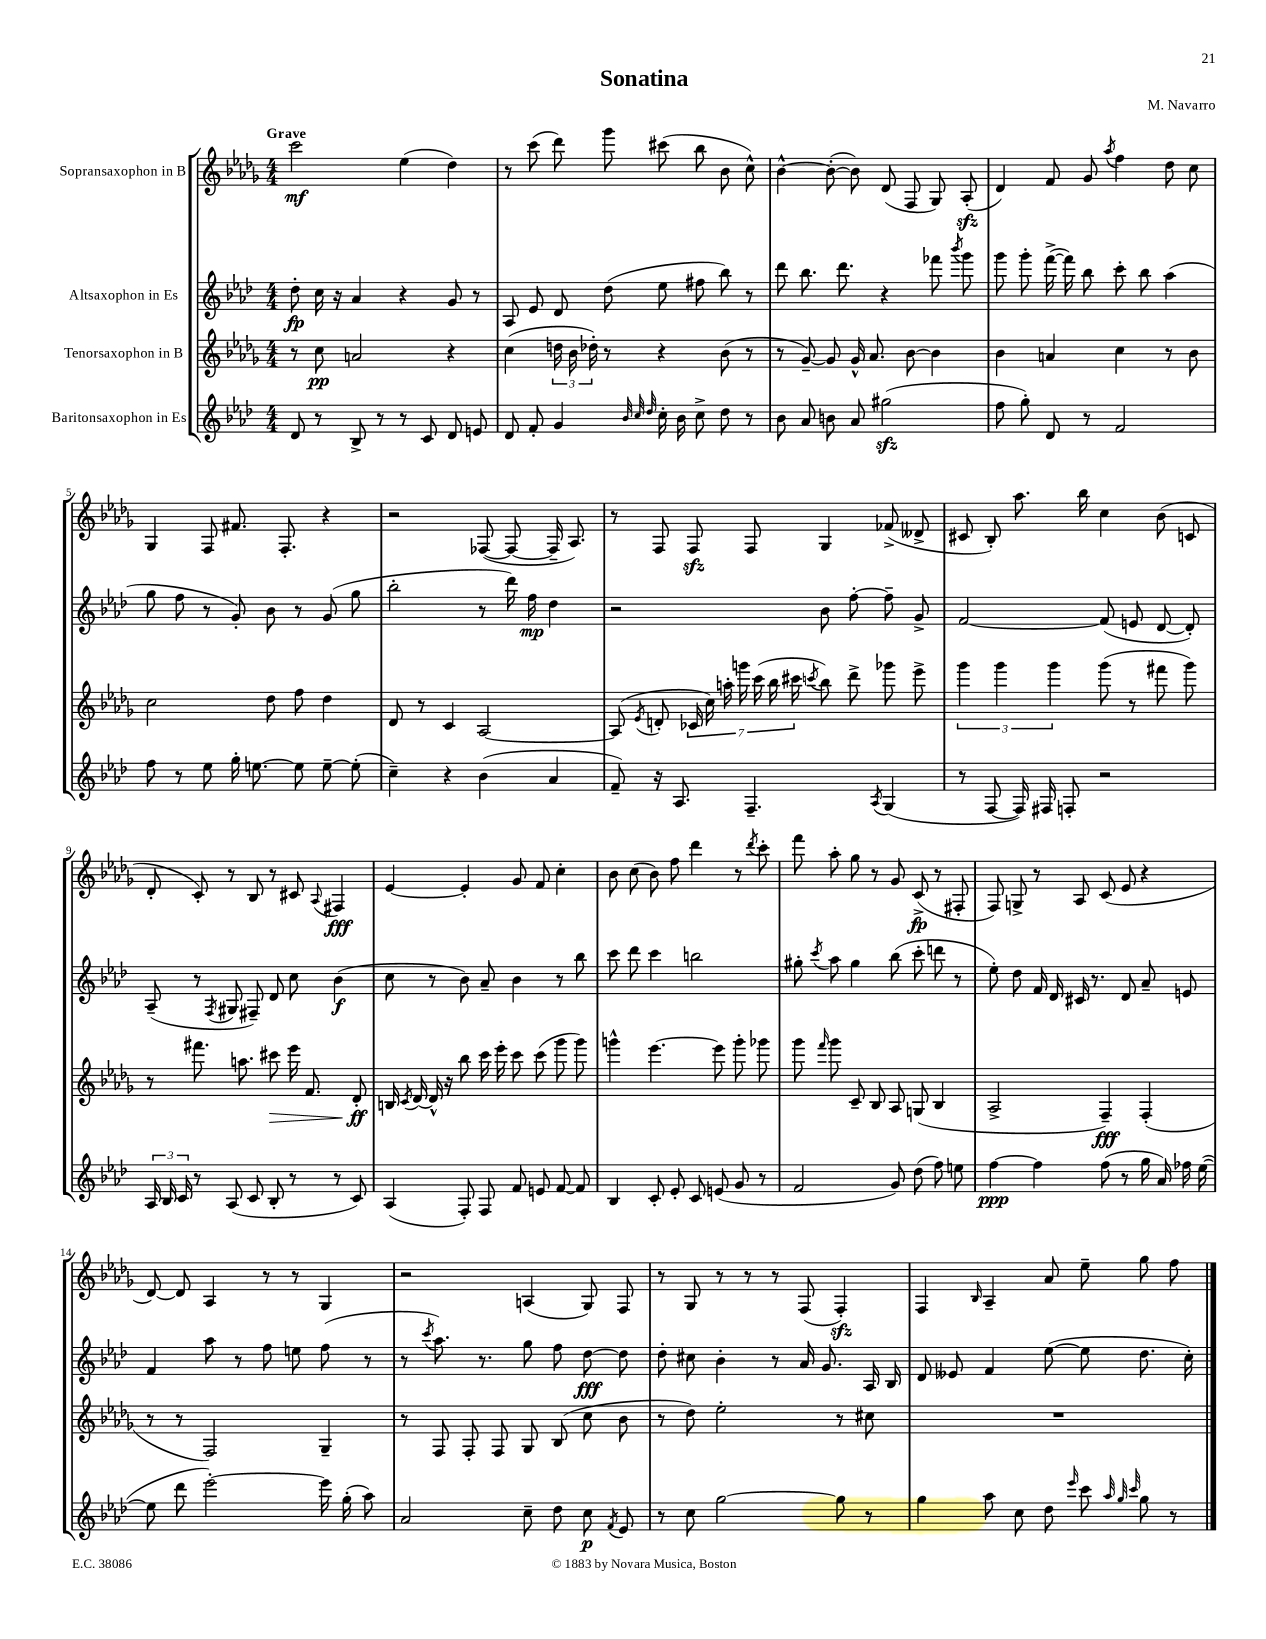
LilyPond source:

\header { title = "Sonatina" composer = "M. Navarro" }
<<
\new StaffGroup <<
\new Staff = "s0" \with { instrumentName = "Sopransaxophon in B" } {
    \clef treble \key des \major \numericTimeSignature \time 4/4 \tempo "Grave"
    \autoBeamOff c'''2\mf ees''4( des''4) |
    r8 c'''8( des'''8) ges'''8 cis'''8( bes''8 bes'8 c''8-^) |
    bes'4~-^ bes'8~-.( bes'8) des'8( f8 ges8) aes8-.\sfz( |
    des'4) f'8 ges'8 \acciaccatura { aes''8 } f''4 des''8 c''8 |
    ges4 f8 fis'8. f8.-. r4 |
    r2 fes8~( fes8~ fes16-- aes8.) |
    r8 f8 f8\sfz f8 ges4 fes'8->( deses'8-> |
    cis'8 bes8-.) aes''8. bes''16 c''4 bes'8( c'8 |
    des'8-. c'8-.) r8 bes8 r8 cis'8 \appoggiatura { aes8 } fis4\fff |
    ees'4~ ees'4-. ges'8 f'8 c''4-. |
    bes'8 c''8( bes'8) f''8 des'''4 r8 \acciaccatura { des'''8 } c'''8-. |
    f'''8 aes''8-. ges''8 r8 ges'8 c'8->\fp( r8 fis8-. |
    f8) g8-> r8 aes8 c'8( ees'8 r4 |
    des'8~) des'8 aes4 r8 r8 ges4 |
    r2 a4( ges8) f8 |
    r8 ges8 r8 r8 r8 f8( f4-.\sfz) |
    f4 \grace { bes16 } aes4-- aes'8 ees''8-- ges''8 f''8 \bar "|." |
}
\new Staff = "s1" \with { instrumentName = "Altsaxophon in Es" } {
    \clef treble \key aes \major \numericTimeSignature \time 4/4
    \autoBeamOff des''8-.\fp c''16 r16 aes'4 r4 g'8 r8 |
    aes8 ees'8 des'8 des''8( ees''8 fis''8 bes''8) r8 |
    des'''8 bes''8. des'''8. r4 fes'''8 \acciaccatura { bes'''8 } g'''8 |
    g'''8 g'''8-. f'''16~->( f'''16) bes''8 c'''8-. bes''8 aes''4( |
    g''8 f''8 r8 g'8-.) bes'8 r8 g'8( g''8 |
    bes''2-. r8 des'''16) f''16\mp des''4 |
    r2 bes'8 f''8~-. f''8-- g'8-> |
    f'2~ f'8( e'8 des'8~ des'8-.) |
    aes8--( r8 \acciaccatura { f8 } gis8 fis8--) des'8 c''8 bes'4\f( |
    c''8 r8 bes'8) aes'8-- bes'4 r8 bes''8 |
    c'''8 des'''8 c'''4 b''2 |
    gis''8-. \acciaccatura { c'''8 } aes''8 gis''4 bes''8( c'''8-. d'''8 r8 |
    ees''8-.) des''8 f'16 des'16 cis'16 r8. des'8 aes'8-- e'8 |
    f'4 aes''8 r8 f''8 e''8 f''8( r8 |
    r8 \acciaccatura { c'''8 } aes''8.) r8. g''8 f''8 des''8~\fff des''8 |
    des''8-. cis''8 bes'4-. r8 aes'16 g'8. aes16 bes16 |
    des'8 eeses'8 f'4 ees''8~( ees''8 des''8. c''16-.) \bar "|." |
}
\new Staff = "s2" \with { instrumentName = "Tenorsaxophon in B" } {
    \clef treble \key des \major \numericTimeSignature \time 4/4
    \autoBeamOff r8 c''8\pp a'2 r4 |
    c''4( \tuplet 3/2 { d''16 bes'16 des''16-.) } r8 r4 bes'8( r8 |
    r8 ges'8~--) ges'8 ges'16-^ aes'8. bes'8~ bes'4 |
    bes'4 a'4 c''4 r8 bes'8 |
    c''2 des''8 f''8 des''4 |
    des'8 r8 c'4 aes2~ |
    aes8( \acciaccatura { ees'8 } d'8-. \tuplet 7/4 { ces'16 c''16) a''16-. g'''16 c'''16( bes''16 cis'''16 } \acciaccatura { c'''8 } bes''8) des'''8-> ges'''8 ees'''8-> |
    \tuplet 3/2 { ges'''4 ges'''4 ges'''4 } ges'''8( r8 fis'''8 ges'''8) |
    r8 fis'''8. a''8. cis'''8\> ees'''16 f'8. des'8-.\ff\! |
    b16 \acciaccatura { c'8 } des'16~ des'16-^ r16 bes''8 c'''16 ees'''16-. c'''8 c'''8( ges'''8 ges'''8) |
    g'''4-^ ees'''4.~ ees'''8 g'''8-. ges'''8 |
    ges'''8 \grace { f'''16 } ges'''8 c'8-- bes8 aes8 g8( bes4 |
    aes2-> f4--\fff) f4-.( |
    r8 r8 f2) ges4-- |
    r8 f8 f8-. f8 ges8 bes8( c''8 bes'8 |
    r8 des''8) ees''2-. r8 cis''8 |
    R1 \bar "|." |
}
\new Staff = "s3" \with { instrumentName = "Baritonsaxophon in Es" } {
    \clef treble \key aes \major \numericTimeSignature \time 4/4
    \autoBeamOff des'8 r8 bes8-> r8 r8 c'8 des'8 e'8 |
    des'8 f'8-. g'4 \grace { bes'32 c''32 des''32 } c''16-. bes'16 c''8-> des''8 r8 |
    bes'8 aes'8 b'8 aes'8 gis''2\sfz( |
    f''8 g''8-.) des'8 r8 f'2 |
    f''8 r8 ees''8 g''16-. e''8.~ e''8 e''8~-- e''8-.( |
    c''4--) r4 bes'4( aes'4 |
    f'8--) r16 aes8. f4.-- \acciaccatura { aes8 } g4( |
    r8 f8~ f16) fis16 f8-. r2 |
    \tuplet 3/2 { aes16 bes16 c'16 } r8 aes8( c'8 bes8-. r8 r8 c'8) |
    aes4( f8-.) f8 f'8 e'8 f'8~ f'8 |
    bes4 c'8-. ees'8-. c'8 e'8( g'8 r8 |
    f'2 g'8) des''8( f''8) e''8 |
    f''4~\ppp f''4 f''8( r8 g''16 aes'16) fes''16 ees''16~( |
    ees''8 des'''8 ees'''2~-.) ees'''16 g''16-.( aes''8) |
    aes'2 c''8-- des''8 c''8\p \acciaccatura { f'8 } ees'8 |
    r8 c''8 g''2~ g''8 r8 |
    g''4 aes''8 c''8 des''8 \grace { ees'''16 } c'''8 \grace { aes''32 g''32 c'''32 } g''8 r8 \bar "|." |
}
>>
>>
